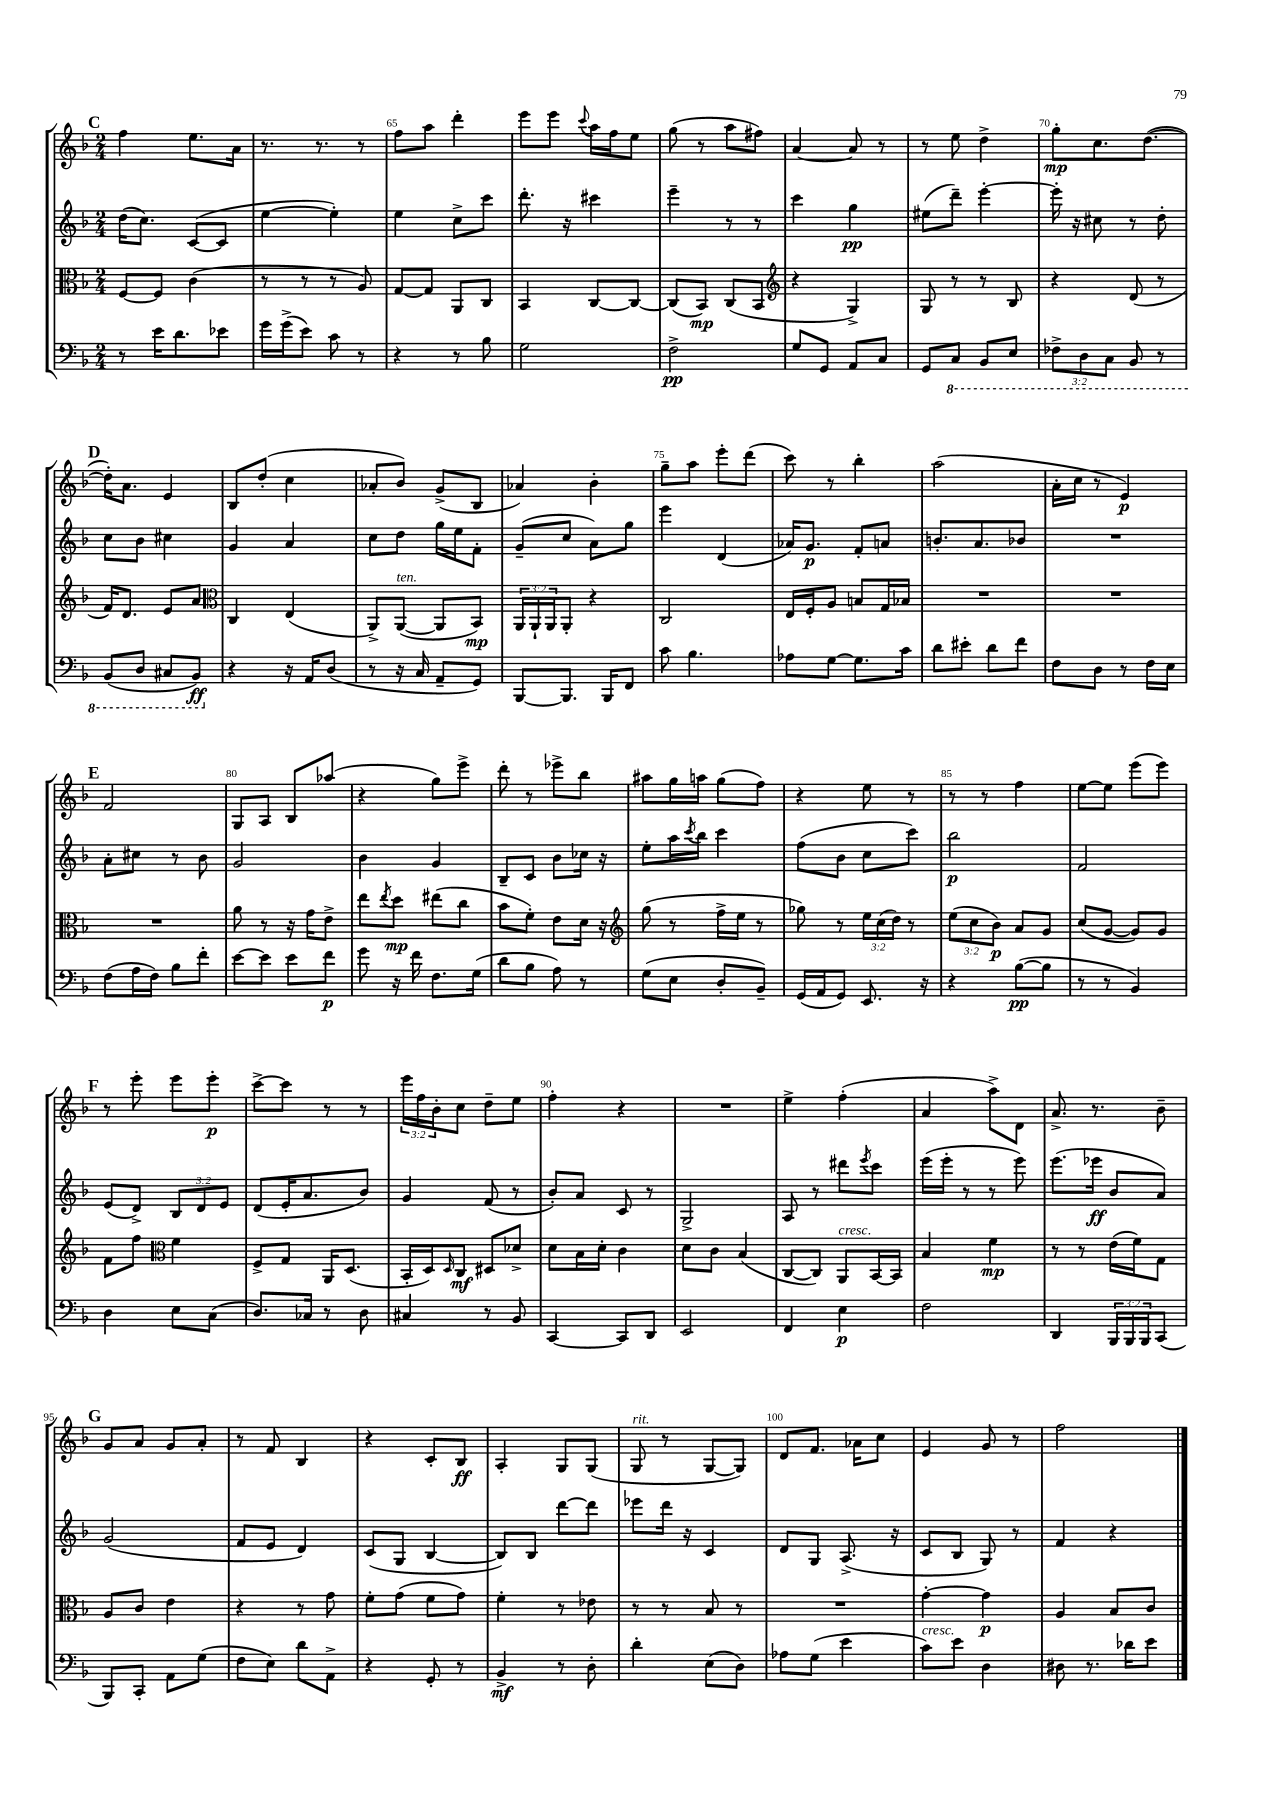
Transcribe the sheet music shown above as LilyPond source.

<<
\new StaffGroup <<
\new Staff = "s0" {
    \clef treble \key f \major \numericTimeSignature \time 2/4 \override Staff.TupletNumber.text = #tuplet-number::calc-fraction-text
    \mark \markup { \bold "C" } f''4 e''8. a'16 |
    r8. r8. r8 |
    f''8 a''8 d'''4-. |
    e'''8 e'''8 \appoggiatura { c'''8 } a''16 f''16 e''8 |
    g''8( r8 a''8 fis''8) |
    a'4~ a'8 r8 |
    r8 e''8 d''4-> |
    g''8-.\mp c''8. d''8.~( |
    \mark \markup { \bold "D" } d''16-.) a'8. e'4 |
    bes8 d''8-.( c''4 |
    aes'8-. bes'8) g'8->( bes8 |
    aes'4) bes'4-. |
    g''8-- a''8 e'''8-. d'''8( |
    c'''8) r8 bes''4-. |
    a''2( |
    a'16-. c''16 r8 e'4\p) |
    \mark \markup { \bold "E" } f'2 |
    g8 a8 bes8 aes''8( |
    r4 g''8) e'''8-> |
    d'''8-. r8 ees'''8-> bes''8 |
    ais''8 g''16 a''16 g''8( f''8) |
    r4 e''8 r8 |
    r8 r8 f''4 |
    e''8~ e''8 e'''8( e'''8) |
    \mark \markup { \bold "F" } r8 e'''8-. e'''8 e'''8-.\p |
    c'''8~-> c'''8 r8 r8 |
    \tuplet 3/2 { e'''16 f''16 bes'16-. } c''8 d''8-- e''8 |
    f''4-. r4 |
    R2 |
    e''4-> f''4-.( |
    a'4 a''8->) d'8 |
    a'8.-> r8. bes'8-- |
    \mark \markup { \bold "G" } g'8 a'8 g'8 a'8-. |
    r8 f'8 bes4 |
    r4 c'8-. bes8\ff |
    a4-. g8 g8( |
    g8^\markup { \italic "rit." } r8 g8~ g8) |
    d'8 f'8. aes'16 c''8 |
    e'4 g'8 r8 |
    f''2 \bar "|." |
}
\new Staff = "s1" {
    \clef treble \key f \major \numericTimeSignature \time 2/4 \override Staff.TupletNumber.text = #tuplet-number::calc-fraction-text
    \mark \markup { \bold "C" } d''16( c''8.) c'8~( c'8 |
    e''4~ e''4-.) |
    e''4 c''8-> c'''8 |
    d'''8.-. r16 cis'''4 |
    e'''4-- r8 r8 |
    c'''4 g''4\pp |
    eis''8( d'''8--) e'''4~-. |
    e'''16-. r16 cis''8 r8 d''8-. |
    \mark \markup { \bold "D" } c''8 bes'8 cis''4 |
    g'4 a'4 |
    c''8 d''8 g''16 e''16 f'8-. |
    g'8--( c''8 a'8) g''8 |
    e'''4 d'4( |
    aes'16) g'8.\p f'8-. a'8 |
    b'8.-. a'8. bes'8 |
    R2 |
    \mark \markup { \bold "E" } a'8-. cis''8 r8 bes'8 |
    g'2 |
    bes'4 g'4 |
    bes8-- c'8 bes'8 ces''16 r16 |
    e''8-. a''16 \acciaccatura { c'''8 } bes''16 c'''4 |
    f''8( bes'8 c''8 c'''8) |
    bes''2\p |
    f'2 |
    \mark \markup { \bold "F" } e'8( d'8->) \tuplet 3/2 { bes8 d'8 e'8 } |
    d'8( e'16-. a'8. bes'8) |
    g'4 f'8( r8 |
    bes'8-.) a'8 c'8 r8 |
    g2-> |
    a8 r8 dis'''8 \acciaccatura { e'''8 } c'''8 |
    e'''16( e'''16-. r8 r8 e'''8) |
    e'''8.( ees'''16\ff bes'8 a'8) |
    \mark \markup { \bold "G" } g'2( |
    f'8 e'8 d'4) |
    c'8( g8 bes4~ |
    bes8) bes8 d'''8~ d'''8 |
    ees'''8 d'''16 r16 c'4 |
    d'8 g8 a8.->( r16 |
    c'8 bes8 g8) r8 |
    f'4 r4 \bar "|." |
}
\new Staff = "s2" {
    \clef alto \key f \major \numericTimeSignature \time 2/4 \override Staff.TupletNumber.text = #tuplet-number::calc-fraction-text
    \mark \markup { \bold "C" } f8~ f8 c'4( |
    r8 r8 r8 a8) |
    g8~ g8 a,8 c8 |
    bes,4 c8~ c8~ |
    c8( bes,8\mp) c8( bes,8 |
    \clef treble r4 g4->) |
    g8 r8 r8 bes8 |
    r4 d'8( r8 |
    \mark \markup { \bold "D" } f'16) d'8. e'8 a'8 |
    \clef alto c4 e4( |
    a,8->) a,8~^\markup { \italic "ten." }( a,8 bes,8\mp) |
    \tuplet 3/2 { a,16 a,16-! a,16 } a,8-. r4 |
    c2 |
    e16 f16-. a8 b8 g16 bes16 |
    R2 |
    R2 |
    \mark \markup { \bold "E" } R2 |
    a'8 r8 r16 g'16 e'8-> |
    e''8 \acciaccatura { e''8 } d''8\mp eis''8( c''8 |
    bes'8 f'8-.) e'8 d'16 r16 |
    \clef treble g''8( r8 f''16-> e''16 r8 |
    ges''8) r8 \tuplet 3/2 { e''16 c''16( d''16) } r8 |
    \tuplet 3/2 { e''8( c''8 bes'8\p) } a'8 g'8 |
    c''8( g'8~ g'8) g'8 |
    \mark \markup { \bold "F" } f'8 f''8 \clef alto f'4 |
    f8-> g8 a,16 d8.( |
    bes,16-. d16) \grace { d16 } c8\mf dis8 des'8-> |
    d'8 bes16 d'16-. c'4 |
    d'8 c'8 bes4( |
    c8~ c8) a,8^\markup { \italic "cresc." } bes,16~ bes,16 |
    bes4 f'4\mp |
    r8 r8 e'16( f'16) g8 |
    \mark \markup { \bold "G" } a8 c'8 e'4 |
    r4 r8 g'8 |
    f'8-. g'8( f'8 g'8) |
    f'4-. r8 ees'8 |
    r8 r8 bes8 r8 |
    R2 |
    g'4~-. g'4\p |
    a4 bes8 c'8 \bar "|." |
}
\new Staff = "s3" {
    \clef bass \key f \major \numericTimeSignature \time 2/4 \override Staff.TupletNumber.text = #tuplet-number::calc-fraction-text
    \mark \markup { \bold "C" } r8 e'16 d'8. ees'8 |
    g'16 g'16->( e'8) c'8 r8 |
    r4 r8 bes8 |
    g2 |
    f2->\pp |
    g8 g,8 a,8 c8 |
    g,8 \ottava #-1 c,8 bes,,8 e,8 |
    \tuplet 3/2 { fes,8-> d,8 c,8 } bes,,8 r8 |
    \mark \markup { \bold "D" } bes,,8( d,8 cis,8 bes,,8\ff) \ottava #0 |
    r4 r16 a,16 d8( |
    r8 r16 c16 a,8-- g,8) |
    bes,,8~ bes,,8. bes,,16 f,8 |
    c'8 bes4. |
    aes8 g8~ g8. c'16 |
    d'8 eis'8-. d'8 f'8 |
    f8 d8 r8 f16 e16 |
    \mark \markup { \bold "E" } f8( a16 f16) bes8 f'8-. |
    e'8~ e'8 e'8 f'8\p |
    g'8 r16 f'16 f8. g16( |
    d'8 bes8 a8) r8 |
    g8( e8 d8-. bes,8--) |
    g,16( a,16 g,8) e,8. r16 |
    r4 bes8~\pp( bes8 |
    r8 r8 bes,4) |
    \mark \markup { \bold "F" } d4 e8 c8( |
    d8.) ces16 r8 d8 |
    cis4 r8 bes,8 |
    c,4~ c,8 d,8 |
    e,2 |
    f,4 e4\p |
    f2 |
    d,4 \tuplet 3/2 { bes,,16 bes,,16 bes,,16 } c,8( |
    \mark \markup { \bold "G" } bes,,8) c,8-. a,8 g8( |
    f8 e8) d'8 a,8-> |
    r4 g,8-. r8 |
    bes,4->\mf r8 d8-. |
    d'4-. e8( d8) |
    aes8 g8( e'4 |
    c'8^\markup { \italic "cresc." }) e'8 d4 |
    dis8 r8. des'16 e'8 \bar "|." |
}
>>
>>
\layout { \context { \Score currentBarNumber = #63 \override BarNumber.break-visibility = ##(#f #t #t) barNumberVisibility = #(every-nth-bar-number-visible 5) } }
